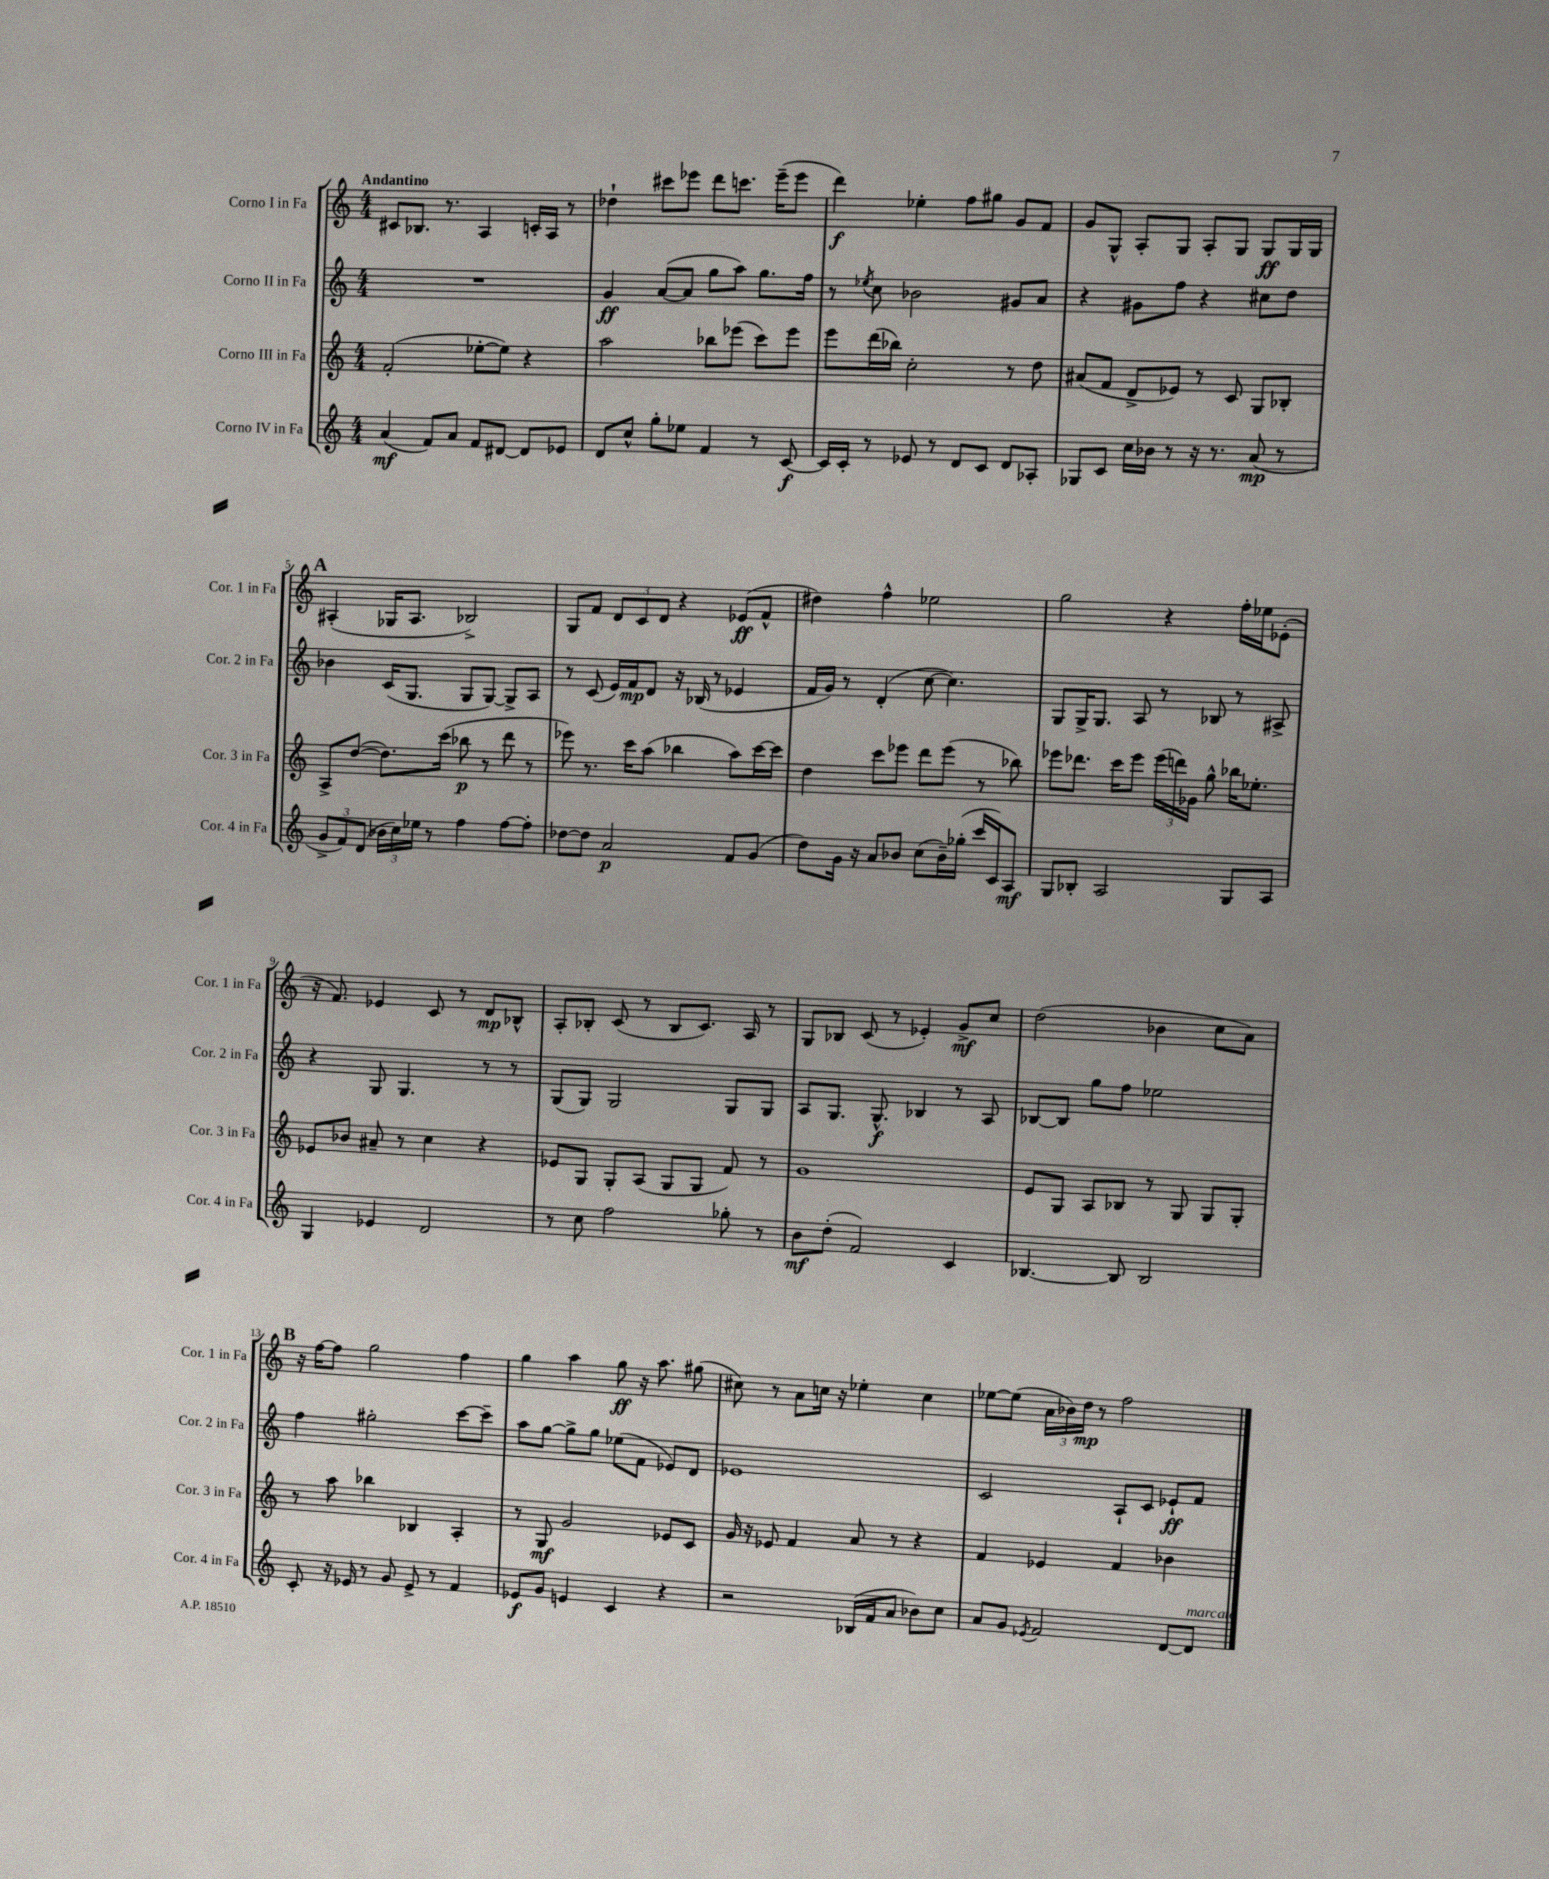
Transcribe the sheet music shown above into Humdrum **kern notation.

**kern	**dynam	**kern	**dynam	**kern	**dynam	**kern	**dynam
*part4	*part4	*part3	*part3	*part2	*part2	*part1	*part1
*staff4	*staff4	*staff3	*staff3	*staff2	*staff2	*staff1	*staff1
*I"Corno IV in Fa	*	*I"Corno III in Fa	*	*I"Corno II in Fa	*	*I"Corno I in Fa	*
*I'Cor. 4 in Fa	*	*I'Cor. 3 in Fa	*	*I'Cor. 2 in Fa	*	*I'Cor. 1 in Fa	*
*clefG2	*	*clefG2	*	*clefG2	*	*clefG2	*
*k[]	*	*k[]	*	*k[]	*	*k[]	*
*M4/4	*	*M4/4	*	*M4/4	*	*M4/4	*
=1	=1	=1	=1	=1	=1	=1	=1
!	!	!	!	!	!	!LO:TX:a:B:t=Andantino	!
(4a/	mf	(2f'/	.	1r	.	8c#X/L	.
.	.	.	.	.	.	8.B-X/J	.
8f/L)	.	.	.	.	.	.	.
.	.	.	.	.	.	8.r	.
8a/J	.	.	.	.	.	.	.
8f/L	.	[8ee-X'\L	.	.	.	4A/	.
[8d#X/J	.	8ee-\J])	.	.	.	.	.
8d#/L]	.	4r	.	.	.	16cn'/LL	.
.	.	.	.	.	.	16A/JJ	.
8e-X/J	.	.	.	.	.	8r	.
=2	=2	=2	=2	=2	=2	=2	=2
8d/L	.	2aa\	.	4g/	ff	4dd-X`\	.
8cc^^/J	.	.	.	.	.	.	.
8gg'\L	.	.	.	([8a/L	.	8ccc#X\L	.
8ee-X\J	.	.	.	8a/J]	.	8eee-X\J	.
4f/	.	8bb-X\L	.	8gg\L	.	8ddd\L	.
.	.	(8eee-X\J	.	8aa\J)	.	8.cccn\J	.
8r	.	8ccc\L)	.	8.gg\L	.	.	.
.	.	.	.	.	.	(16eee-~\KL	.
[8c/	f	8eee-\J	.	.	.	8eee-\J	.
.	.	.	.	16ff\Jk	.	.	.
=3	=3	=3	=3	=3	=3	=3	=3
16c/LL]	.	8eee\L	.	8r	.	4ddd\)	f
16c'/JJ	.	.	.	.	.	.	.
.	.	.	.	8qee-X/	.	.	.
8r	.	(16ddd\L	.	8cc\	.	.	.
.	.	16bb-X\JJ)	.	.	.	.	.
8e-X/	.	2cc'\	.	2b-X\	.	4ee-X'\	.
8r	.	.	.	.	.	.	.
8d/L	.	.	.	.	.	8ff\L	.
8c/J	.	.	.	.	.	8gg#X\J	.
8d/L	.	8r	.	8g#X/L	.	8g/L	.
8A-X'/J	.	8dd\	.	8a/J	.	8f/J	.
=4	=4	=4	=4	=4	=4	=4	=4
8G-X/L	.	(8a#X/L	.	4r	.	8g/L	.
8c/J	.	8f/J	.	.	.	8G^^/J	.
16cc\LL	.	8d^/L	.	8g#X\L	.	8A'/L	.
16b-X\JJ	.	.	.	.	.	.	.
8r	.	8e-X/J)	.	8ff\J	.	8G/J	.
16r	.	8r	.	4r	.	8A'/L	.
8.r	.	.	.	.	.	.	.
.	.	8c/	.	.	.	8G/J	.
(8a/	mp	8G/L	.	8cc#X\L	.	8G/L	ff
8r	.	8B-X'/J	.	8dd\J	.	16G/L	.
.	.	.	.	.	.	16G/JJ	.
!!LO:LB:g=z
!!LO:REH:place=s1:t=A
=5	=5	=5	=5	=5	=5	=5	=5
12g^/L	.	8A^/L	.	4b-X\	.	(4A#X'/	.
12f/)	.	.	.	.	.	.	.
.	.	([8dd/J	.	.	.	.	.
(12d/J	.	.	.	.	.	.	.
24b-X\LL	.	8.dd\L])	.	(16c/KL	.	16G-X/KL	.
24cc\)	.	.	.	.	.	.	.
.	.	.	.	8.G/J	.	8.A#/J	.
24ee-X\JJ	.	.	.	.	.	.	.
8r	.	.	.	.	.	.	.
.	.	(16ccc\Jk	.	.	.	.	.
4ff\	.	8bb-X\	p	8G/L	.	2B-X^/)	.
.	.	8r	.	[8G/J)	.	.	.
[8ff\L	.	8ddd\	.	8G^/L]	.	.	.
8ff'\J]	.	8r	.	8A/J	.	.	.
=6	=6	=6	=6	=6	=6	=6	=6
[8dd-X\L	.	8eee-X\)	.	8r	.	8G/L	.
8dd-\J]	.	8.r	.	(8c/	.	8f/J	.
2a/	p	.	.	16e/LL)	.	12d/L	.
.	.	16ccc\KL	.	16f/J	mp	.	.
.	.	.	.	.	.	12c/	.
.	.	(8aa\J	.	8d/J	.	.	.
.	.	.	.	.	.	12d/J	.
.	.	4bb-X\	.	16r	.	4r	.
.	.	.	.	(16B-X/	.	.	.
.	.	.	.	8r	.	.	.
8f/L	.	8aa\L)	.	4e-X/	.	(8e-X/L	ff
(8g/J	.	[16ccc\L	.	.	.	8f^^/J	.
.	.	16ccc\JJ]	.	.	.	.	.
=7	=7	=7	=7	=7	=7	=7	=7
8dd\L)	.	4dd\	.	16f/LL	.	4dd#X\)	.
.	.	.	.	16g/JJ)	.	.	.
16g\Jk	.	.	.	8r	.	.	.
16r	.	.	.	.	.	.	.
8a/L	.	8ccc\L	.	(4d'/	.	4ff^^\	.
8b-X/J	.	8eee-X\J	.	.	.	.	.
(8cc\L	.	8ddd\L	.	[8cc\	.	2ee-X\	.
16b-~\L)	.	(8eee-\J	.	4.cc\])	.	.	.
(16gg-X'\JJ	.	.	.	.	.	.	.
16ccc/LL	.	8r	.	.	.	.	.
16c/J)	.	.	.	.	.	.	.
8A/J	mf	8bb-X\)	.	.	.	.	.
=8	=8	=8	=8	=8	=8	=8	=8
8G/L	.	8eee-X\L	.	8G/L	.	2gg\	.
8B-X'/J	.	8.ddd-X\J	.	16G^/K	.	.	.
.	.	.	.	8.G/J	.	.	.
2A/	.	.	.	.	.	.	.
.	.	16ccc\KL	.	.	.	.	.
.	.	8eee-\J	.	8A/	.	.	.
.	.	(24eee-\LL	.	8r	.	4r	.
.	.	24dddn\)	.	.	.	.	.
.	.	24g-X\JJ	.	.	.	.	.
.	.	8gg^^\	.	8B-X/	.	.	.
8G/L	.	16bb-X\KL	.	8r	.	16ff'\LL	.
.	.	8.ee-X'\J	.	.	.	16ee-X\J	.
8A/J	.	.	.	8A#X^/	.	(8e-X'\J	.
!!LO:LB:g=z
=9	=9	=9	=9	=9	=9	=9	=9
4G/	.	8e-X/L	.	4r	.	16r	.
.	.	.	.	.	.	8.f/)	.
.	.	8b-X/J	.	.	.	.	.
4e-X/	.	8a#X~/	.	8G/	.	4e-X/	.
.	.	8r	.	4.G/	.	.	.
2d/	.	4cc\	.	.	.	8c/	.
.	.	.	.	.	.	8r	.
.	.	4r	.	8r	.	8d/L	mp
.	.	.	.	8r	.	8B-X^^/J	.
=10	=10	=10	=10	=10	=10	=10	=10
8r	.	8e-X/L	.	(8G/L	.	8A'/L	.
8cc\	.	8G/J	.	8G/J)	.	8B-X'/J	.
2ff\	.	8G'/L	.	2G/	.	(8c/	.
.	.	(8A/J	.	.	.	8r	.
.	.	8G/L	.	.	.	8B-/L	.
.	.	8G/J	.	.	.	8.c/J)	.
8gg-X'\	.	8f/)	.	8G/L	.	.	.
.	.	.	.	.	.	16A/	.
8r	.	8r	.	8G/J	.	8r	.
=11	=11	=11	=11	=11	=11	=11	=11
8b\L	mf	1g	.	8A/L	.	8G/L	.
(8dd'\J	.	.	.	8.G/J	.	8B-X/J	.
2f/)	.	.	.	.	.	(8c/	.
.	.	.	.	8.G^^/	f	.	.
.	.	.	.	.	.	8r	.
.	.	.	.	4B-X/	.	4e-X'/)	.
4c/	.	.	.	8r	.	8g^/L	mf
.	.	.	.	8A/	.	8cc/J	.
=12	=12	=12	=12	=12	=12	=12	=12
[4.B-X/	.	8e/L	.	[8B-X/L	.	(2dd\	.
.	.	8G/J	.	8B-/J]	.	.	.
.	.	8A/L	.	8gg\L	.	.	.
8B-/]	.	8B-X/J	.	8ff\J	.	.	.
2B-/	.	8r	.	2ee-X\	.	4b-X\	.
.	.	8G/	.	.	.	.	.
.	.	8G/L	.	.	.	8cc\L	.
.	.	8G'/J	.	.	.	8a\J)	.
!!LO:LB:g=z
!!LO:REH:place=s1:t=B
=13	=13	=13	=13	=13	=13	=13	=13
8c'/	.	8r	.	4ff\	.	16r	.
.	.	.	.	.	.	[16ff\KL	.
16r	.	8aa\	.	.	.	8ff\J]	.
16e-X/	.	.	.	.	.	.	.
8r	.	4bb-X\	.	2gg#X'\	.	2gg\	.
8g/	.	.	.	.	.	.	.
8e-^/	.	4B-X/	.	.	.	.	.
8r	.	.	.	.	.	.	.
4f/	.	4A'/	.	[8ccc\L	.	4ff\	.
.	.	.	.	8ccc~\J]	.	.	.
=14	=14	=14	=14	=14	=14	=14	=14
8e-X/L	f	8r	.	8aa\L	.	4gg\	.
8g/J	.	8G/	mf	[8gg\J	.	.	.
4en/	.	2g/	.	8gg^\L]	.	4aa\	.
.	.	.	.	8gg\J	.	.	.
4c/	.	.	.	(8ee-X\L	.	8gg\	ff
.	.	.	.	8f\J	.	16r	.
.	.	.	.	.	.	8.aa\	.
4r	.	8e-X/L	.	8e-X/L)	.	.	.
.	.	8c/J	.	8d/J	.	(8gg#X\	.
=15	=15	=15	=15	=15	=15	=15	=15
2r	.	16g/	.	1e-X	.	8cc#X\)	.
.	.	16r	.	.	.	.	.
.	.	8e-X/	.	.	.	8r	.
.	.	4f/	.	.	.	8a\L	.
.	.	.	.	.	.	16ccn\Jk	.
.	.	.	.	.	.	16r	.
(16B-X/LL	.	8a/	.	.	.	4ee-X'\	.
16f/J	.	.	.	.	.	.	.
8a/J	.	8r	.	.	.	.	.
8b-X\L)	.	4r	.	.	.	4cc\	.
8cc\J	.	.	.	.	.	.	.
=16	=16	=16	=16	=16	=16	=16	=16
8a/L	.	4f/	.	2c/	.	[8ee-X\L	.
8g/J	.	.	.	.	.	(8ee-\J]	.
8qe-X/	.	.	.	.	.	.	.
2f/	.	4e-X/	.	.	.	24a\LL	.
.	.	.	.	.	.	24b-X\)	.
.	.	.	.	.	.	24dd\JJ	mp
.	.	.	.	.	.	8r	.
.	.	4f/	.	8A`/L	.	2ff\	.
.	.	.	.	8c/J	.	.	.
[8d/L	.	4b-X\	.	8e-X`/L	ff	.	.
!LO:TX:a:i:t=marcato	!	!	!	!	!	!	!
8d/J]	.	.	.	8f/J	.	.	.
==	==	==	==	==	==	==	==
*-	*-	*-	*-	*-	*-	*-	*-
